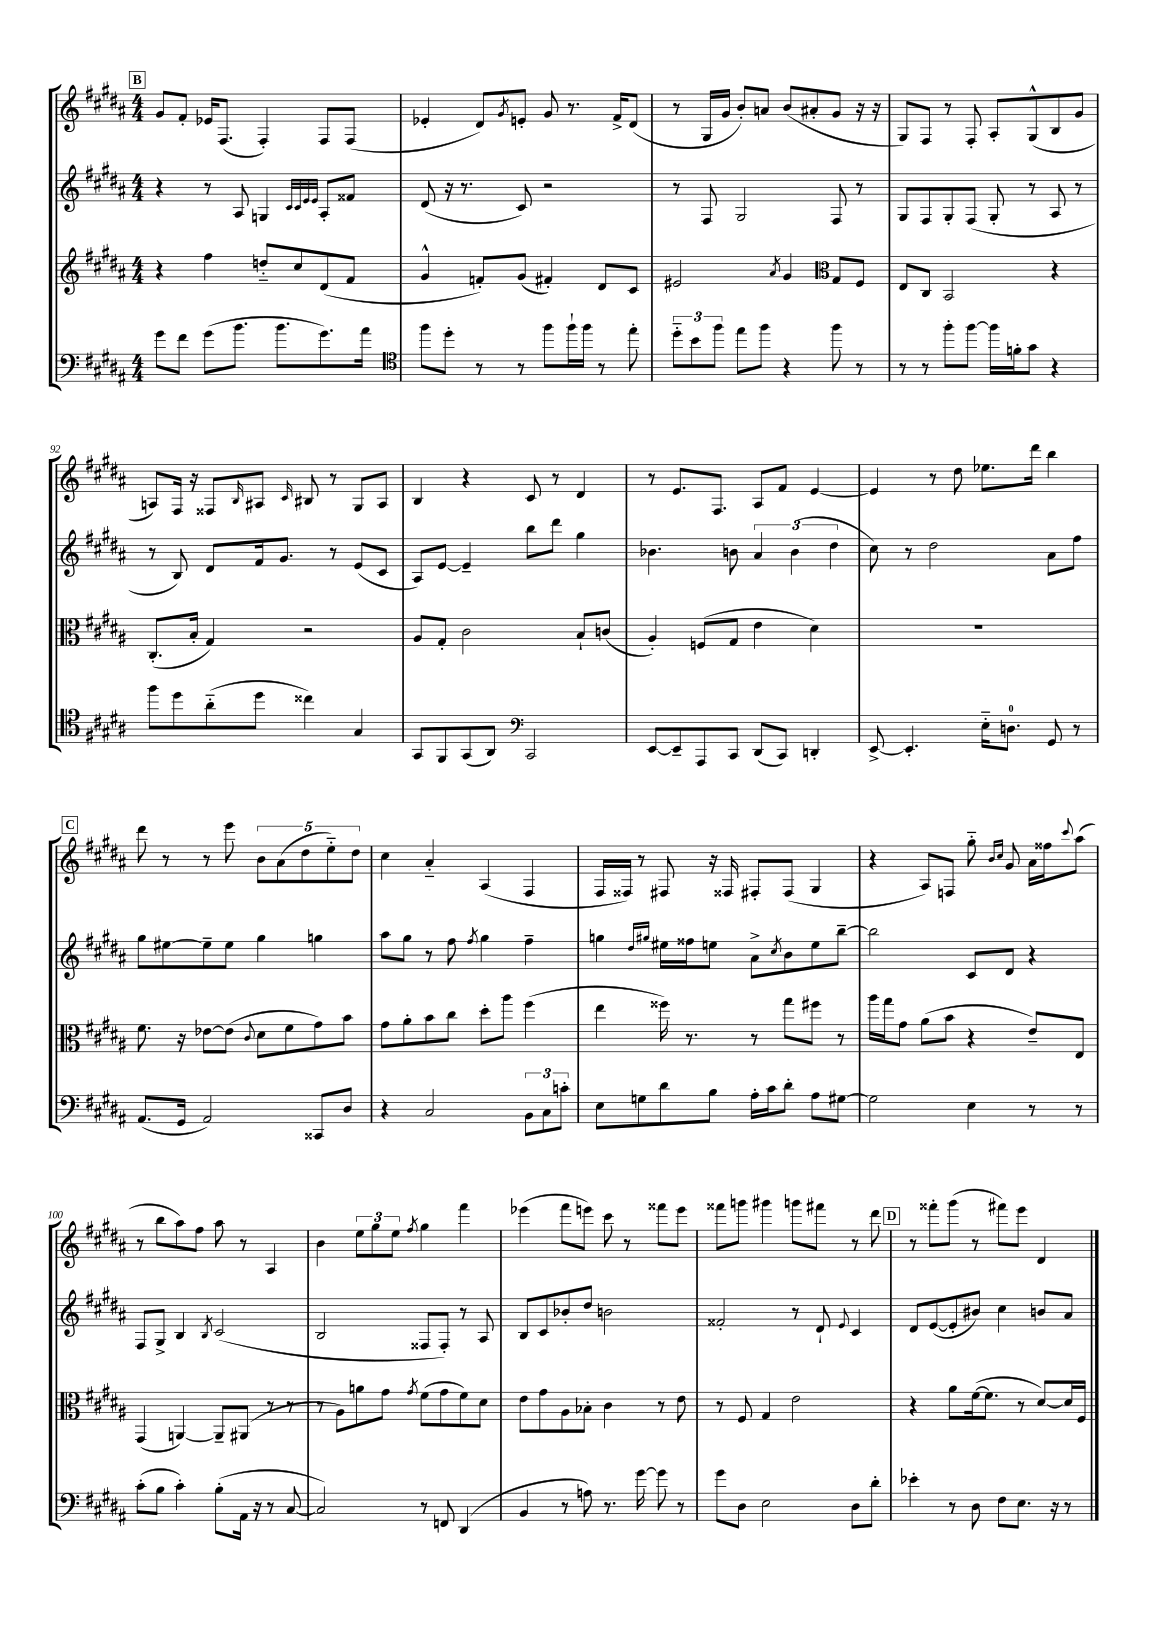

**kern	**kern	**kern	**kern
*staff4	*staff3	*staff2	*staff1
*clefF4	*clefG2	*clefG2	*clefG2
*k[f#c#g#d#a#]	*k[f#c#g#d#a#]	*k[f#c#g#d#a#]	*k[f#c#g#d#a#]
*M4/4	*M4/4	*M4/4	*M4/4
8g#	4r	4r	8g#
8f#	.	.	8f#'
(8g#	4ff#	8r	16e-
.	.	.	(8.F#
8.b	.	8A#	.
.	8dd'~	4G	4F#')
8.b	.	.	.
.	8cc#	.	.
.	.	32qqc#	.
.	.	32qqc#	.
.	.	32qqe	.
.	.	32qqe	.
8.g#)	(8d#	8A#'	8F#
.	8f#	8f##	(8F#
16a#	.	.	.
=	=	=	=
*clefC4	*	*	*
8ff#	4g#^^	(8d#	4e-'
8dd#'	.	16r	.
.	.	8.r	.
8r	8f')	.	8d#)
.	.	.	8qg#
8r	(8g#	8c#)	8e'
8ff#	4f#')	2r	8g#
16ff#`	.	.	8.r
16ff#	.	.	.
8r	8d#	.	.
.	.	.	16f#^
8ee'	8c#	.	(8d#
=	=	=	=
12dd#'~	2e#	8r	8r
12b	.	.	.
.	.	8F#	16G#
12ff#	.	.	.
.	.	.	16g#
8ee	.	2G#	8b')
8ff#	.	.	8a
.	8qa#	.	.
4r	4g#	.	(8b
.	.	.	8a#'
*	*clefC3	*	*
8ff#	8G#	8F#	8g#
8r	8F#	8r	16r
.	.	.	16r
=	=	=	=
8r	8E	8G#	8G#)
8r	8C#	8F#	8F#
8ff#'	2BB	8G#'	8r
[8ff#	.	(8F#	8F#'
16ff#]	.	8G#'	8A#'
16f'	.	.	.
8g#	.	8r	(8G#^^
4r	4r	8A#	8B
.	.	8r	8g#
=	=	=	=
8ff#	(8.C#'	8r	8A)
8dd#	.	8B)	16F#
.	16B'	.	16r
(8a#'~	4G#)	8d#	8F##
.	.	.	16qqB
8dd#	.	16f#	8A#
.	.	8.g#	.
.	.	.	16qqc#
4cc##)	2r	.	8B#
.	.	8r	8r
4G#	.	(8e	8G#
.	.	8c#	8A#
=	=	=	=
8GG#	8A#	8A#)	4B
8FF#	8G#'	[8e	.
(8GG#	2c#	4e~]	4r
8AA#)	.	.	.
*clefF4	*	*	*
2CC#	.	8bb	8c#
.	.	8ddd#	8r
.	8B`	4gg#	4d#
.	(8c	.	.
=	=	=	=
[8EE	4A#')	4.b-	8r
8EE~]	.	.	8.e
8AAA#	(8F	.	.
.	.	.	8.F#
8CC#	8G#	8b	.
(8DD#	4e	6a#	8A#
8CC#)	.	.	8f#
.	.	(6b	.
4DD'	4d#)	.	[4e
.	.	6dd#	.
=	=	=	=
[8EE^	1r	8cc#)	4e]
4.EE']	.	8r	.
.	.	2dd#	8r
.	.	.	8dd#
16E'~	.	.	8.ee-
8.D	.	.	.
.	.	.	16ddd#
8GG#	.	8a#	4bb
8r	.	8ff#	.
=	=	=	=
(8.AA#	8.f#	8gg#	8ddd#
.	.	[8ee#	8r
16GG#	16r	.	.
2AA#)	[8e-	8ee#~]	8r
.	(8e-]	8ee#	8eee
.	8qqc#	.	.
.	8d#	4gg#	10b
.	.	.	(10a#
.	8f#	.	.
.	.	.	10dd#
8CC##	8g#)	4gg	.
.	.	.	10ee'~)
8D#	8b	.	.
.	.	.	10dd#
=	=	=	=
4r	8g#	8aa#	4cc#
.	8a#'	8gg#	.
2C#	8b	8r	4a#'~
.	8cc#	8ff#	.
.	.	8qff#	.
.	8dd#'	4gg#	(4A#
.	8aa#	.	.
12BB	(4ff#	4ff#~	4F#
12C#	.	.	.
12c'	.	.	.
=	=	=	=
8E	4ee	4gg	16F#
.	.	.	16F##)
8G	.	.	8r
.	.	16qqdd#	.
.	.	16qqgg#	.
8d#	16ff##)	16ee#	8F#
.	8.r	16ff##	.
8B	.	8ee	16r
.	.	.	16F##
16A#'	8r	8a#^	8F#'
16c#	.	.	.
.	.	8qcc#	.
8d#'	8gg#	8b	(8F#
8A#	8ff#	8ee	4G#
[8G#	8r	[8bb~	.
=	=	=	=
2G#]	16aa#	2bb]	4r
.	16gg#	.	.
.	8g#	.	.
.	(8a#	.	8A#)
.	8b	.	8F
4E	4r	8c#	8gg#'~
.	.	.	16qqb
.	.	.	16qqcc#
.	.	8d#	8g#
8r	8e~)	4r	16a#
.	.	.	16ff##
.	.	.	8qqccc#
8r	8E	.	(8aa#
=	=	=	=
(8c#'	(4GG#	8F#	8r
8B	.	8G#^	8bb
4c#')	[4AA)	4B	8aa#)
.	.	.	8ff#
.	.	8qB	.
(8B'	8AA~]	(2c#	8aa#
16AA#	(8AA#	.	8r
16r	.	.	.
8r	8r	.	4A#
[8C#	8r	.	.
=	=	=	=
2C#])	8r	2B	4b
.	8A#)	.	.
.	8a	.	12ee
.	.	.	12gg#
.	8g#	.	.
.	.	.	12ee
.	8qg#	.	8qff#
8r	(8f#	8F##	4gg#
8FF	8g#	8F##')	.
(4DD#	8f#)	8r	4fff#
.	8d#	8A#	.
=	=	=	=
4BB	8e	8B	(4eee-
.	8g#	8c#	.
8r	8A#	8b-'	8fff#
8A)	8B-'	8dd#	8eee)
8.r	4c#	2b	8ccc#
.	.	.	8r
[16g#	.	.	.
8g#]	8r	.	8fff##
8r	8e	.	8eee
=	=	=	=
8g#	8r	2f##'	8fff##
8D#	8F#	.	8ggg
2E	4G#	.	4ggg#
.	2e	8r	8ggg
.	.	8d#`	8fff#
.	.	8qqe	.
8D#	.	4c#	8r
8d#'	.	.	8ddd#
=	=	=	=
4e-'	4r	8d#	8r
.	.	([8e	8fff##'
8r	8a#	8e']	(8ggg#
8D#	([16f#	8b#)	8r
.	8.f#]	.	.
8F#	.	4cc#	8fff#)
8.E	8r	.	8eee
.	[8d#)	8b	4d#
16r	.	.	.
8r	16d#]	8a#	.
.	16F#	.	.
==	==	==	==
*-	*-	*-	*-
